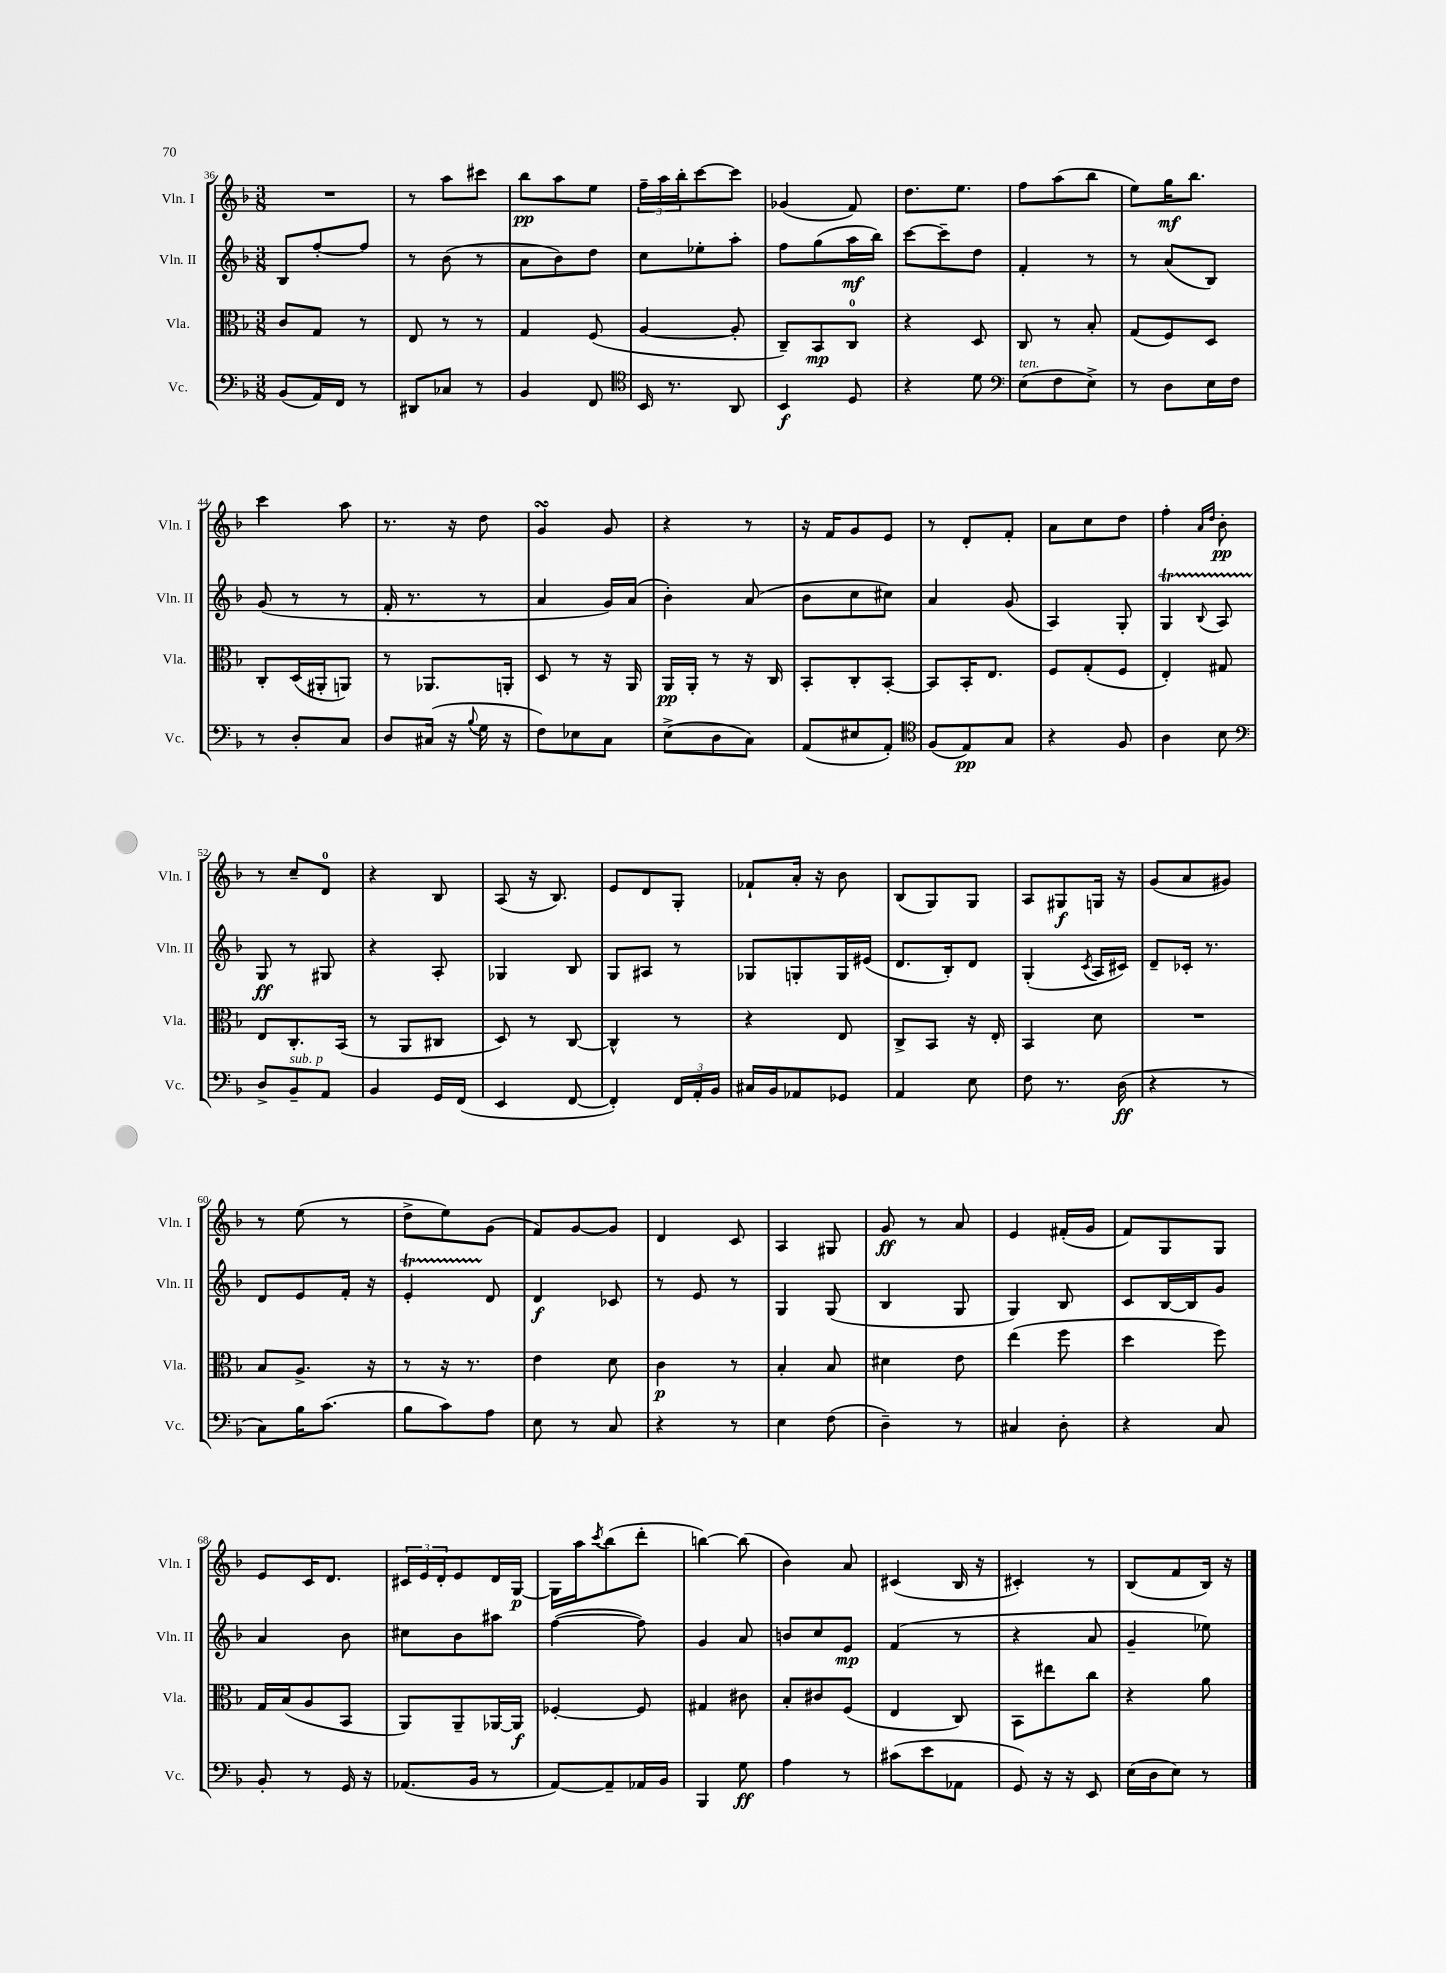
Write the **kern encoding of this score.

**kern	**kern	**kern	**kern
*staff4	*staff3	*staff2	*staff1
*clefF4	*clefC3	*clefG2	*clefG2
*k[b-]	*k[b-]	*k[b-]	*k[b-]
*M3/8	*M3/8	*M3/8	*M3/8
(8BB-	8c	8B-	4.r
16AA)	8G	[8ff'	.
16FF	.	.	.
8r	8r	8ff]	.
=	=	=	=
8DD#	8E	8r	8r
8C-	8r	(8b-	8aa
8r	8r	8r	8ccc#
=	=	=	=
4BB-	4G	8a	8bb-
.	.	8b-)	8aa
8FF	(8F	8dd	8ee
=	=	=	=
*clefC4	*	*	*
16BB-	[4A	8cc	24ff~
.	.	.	24aa
8.r	.	.	.
.	.	.	24bb-'
.	.	8ee-'	[8ccc
8AA	8A']	8aa'	8ccc]
=	=	=	=
4BB-	8C~)	8ff	(4g-
.	8BB-	(8gg	.
8D	8C	16aa	8f)
.	.	16bb-)	.
=	=	=	=
4r	4r	[8ccc	8.dd
.	.	8ccc~]	.
.	.	.	8.ee
8d	8D	8dd	.
=	=	=	=
*clefF4	*	*	*
(8E	8C	4f'	8ff
8F	8r	.	(8aa
8E^)	8B-'	8r	8bb-
=	=	=	=
8r	(8G	8r	8ee)
8D	8F)	(8a	16gg
.	.	.	8.bb-
16E	8D	8B-)	.
16F	.	.	.
=	=	=	=
8r	8C'	(8g	4ccc
8D'	(16D	8r	.
.	16AA#'	.	.
8C	8AA)	8r	8aa
=	=	=	=
8D	8r	16f'	8.r
.	.	8.r	.
(16C#	8.AA-	.	.
16r	.	.	16r
8qqB-	.	.	.
16G	.	8r	8dd
16r	16AA'	.	.
=	=	=	=
8F)	8D	4a	4g
8E-	8r	.	.
8C	16r	16g)	8g
.	16AA	(16a	.
=	=	=	=
(8E^	16AA	4b-')	4r
.	16AA'	.	.
8D	8r	.	.
8C)	16r	(8a	8r
.	16C	.	.
=	=	=	=
(8AA	8BB-'	8b-	16r
.	.	.	16f
8E#	8C'	8cc	8g
8AA')	[8BB-'	8cc#)	8e
=	=	=	=
*clefC4	*	*	*
(8F	8BB-]	4a	8r
8E)	16BB-'	.	8d'
.	8.E	.	.
8G	.	(8g	8f'
=	=	=	=
4r	8F	4A)	8a
.	(8G'	.	8cc
8F	8F	8G'	8dd
=	=	=	=
4A	4E')	4G	4ff'
.	.	.	16qqa
.	.	8qqB-	16qqdd
8B-	8G#	8A	8b-'
=	=	=	=
*clefF4	*	*	*
8D^	8E	8G	8r
8BB-~	8.C'	8r	8cc~
8AA	.	8G#	8d
.	(16BB-	.	.
=	=	=	=
4BB-	8r	4r	4r
.	8AA	.	.
16GG	8C#	8A'	8B-
(16FF	.	.	.
=	=	=	=
4EE	8D)	4G-	(8A
.	8r	.	16r
.	.	.	8.B-)
[8FF	[8C	8B-	.
=	=	=	=
4FF'])	4C^^]	8G	8e
.	.	8A#	8d
24FF	8r	8r	8G'
24AA'	.	.	.
24BB-	.	.	.
=	=	=	=
16C#	4r	8G-	8f-`
16BB-	.	.	.
8AA-	.	8G'	16a'
.	.	.	16r
8GG-	8E	16G	8b-
.	.	(16e#	.
=	=	=	=
4AA	8C^	8.d	(8B-
.	8BB-	.	8G)
.	.	16B-')	.
8E	16r	8d	8G
.	16E'	.	.
=	=	=	=
8F	4BB-	(4G'	8A
8.r	.	.	8G#
.	.	8qc	.
.	8d	16A	16G
(16D	.	16c#)	16r
=	=	=	=
4r	4.r	8d~	(8g
.	.	16c-'	8a
.	.	8.r	.
8r	.	.	8g#)
=	=	=	=
8C)	8B-	8d	8r
16B-	8.A^	8e	(8ee
(8.c	.	.	.
.	.	16f'	8r
.	16r	16r	.
=	=	=	=
8B-	8r	4e'	8dd^
8c)	16r	.	8ee)
.	8.r	.	.
8A	.	8d	(8g
=	=	=	=
8E	4e	4d	8f)
8r	.	.	[8g
8C	8d	8c-	8g]
=	=	=	=
4r	4c	8r	4d
.	.	8e	.
8r	8r	8r	8c
=	=	=	=
4E	4B-'	4G	4A
(8F	8B-	(8G	8G#
=	=	=	=
4D~)	4d#	4B-	8g
.	.	.	8r
8r	8e	8G	8a
=	=	=	=
4C#	(4ee	4G)	4e
8D'	8ff	8B-	(16f#'
.	.	.	16g
=	=	=	=
4r	4dd	8c	8f)
.	.	[16B-	8G
.	.	16B-]	.
8C	8ff)	8g	8G
=	=	=	=
8BB-'	16G	4a	8e
.	(16B-	.	.
8r	8A	.	16c
.	.	.	8.d
16GG	8BB-	8b-	.
16r	.	.	.
=	=	=	=
(8.AA-	8AA)	8cc#	24c#
.	.	.	24e
.	.	.	24d'
.	8AA~	8b-	8e
16BB-	.	.	.
8r	[16AA-	8aa#	16d
.	16AA-]	.	[16G
=	=	=	=
[8AA)	[4F-'	([4ff	16G]
.	.	.	16aa
.	.	.	8qccc
8AA~]	.	.	(8bb-
16AA-	8F-]	8ff])	8ddd'
16BB-	.	.	.
=	=	=	=
4BBB-	4G#	4g	[4bb)
8G	8c#	8a	(8bb]
=	=	=	=
4A	8B-'	8b	4b-)
.	8c#	8cc	.
8r	(8F	8e	8a
=	=	=	=
(8c#	4E	(4f	(4c#
8e	.	.	.
8AA-	8C)	8r	16B-
.	.	.	16r
=	=	=	=
8GG)	8BB-	4r	4c#')
16r	8ee#	.	.
16r	.	.	.
8EE	8cc	8a	8r
=	=	=	=
(16E	4r	4g~	(8B-
16D	.	.	.
8E)	.	.	8f
8r	8a	8ee-)	16B-)
.	.	.	16r
==	==	==	==
*-	*-	*-	*-
